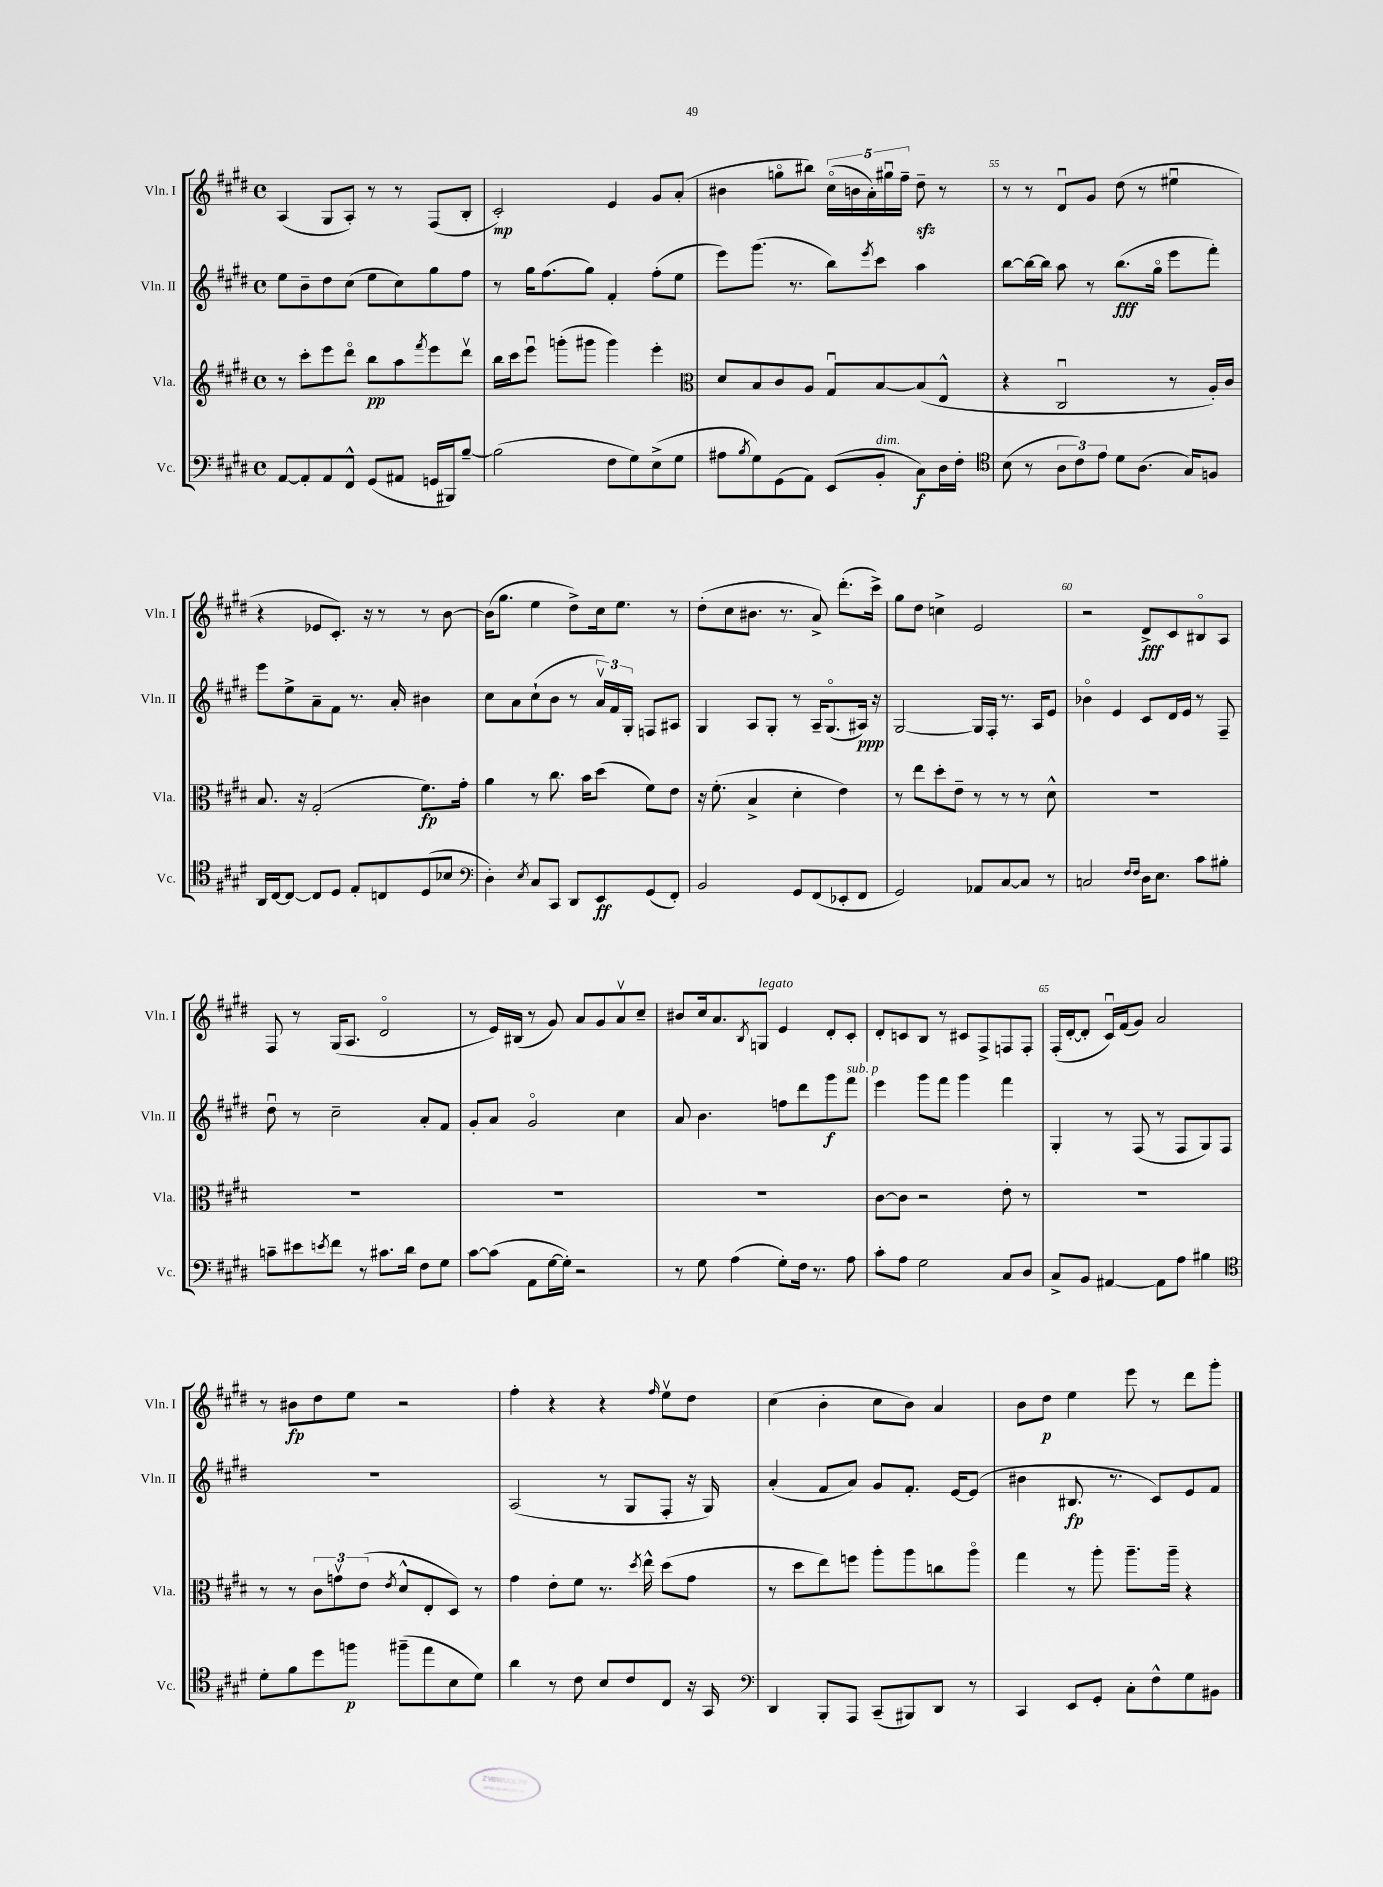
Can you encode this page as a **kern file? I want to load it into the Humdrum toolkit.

**kern	**dynam	**kern	**dynam	**kern	**dynam	**kern	**dynam
*part4	*part4	*part3	*part3	*part2	*part2	*part1	*part1
*staff4	*staff4	*staff3	*staff3	*staff2	*staff2	*staff1	*staff1
*I"Vc.	*	*I"Vla.	*	*I"Vln. II	*	*I"Vln. I	*
*I'Vc.	*	*I'Vla.	*	*I'Vln. II	*	*I'Vln. I	*
*clefF4	*	*clefG2	*	*clefG2	*	*clefG2	*
*k[f#c#g#d#]	*	*k[f#c#g#d#]	*	*k[f#c#g#d#]	*	*k[f#c#g#d#]	*
*M4/4	*	*M4/4	*	*M4/4	*	*M4/4	*
*met(c)	*	*met(c)	*	*met(c)	*	*met(c)	*
=52	=52	=52	=52	=52	=52	=52	=52
[8AA/L	.	8r	.	8ee\L	.	(4A/	.
8AA'/]	.	8ccc#'\L	.	8b~\	.	.	.
8AA/	.	8eee\	.	8dd#\	.	8G#/L	.
8FF#^^/J	.	8ddd#\J	.	(8cc#\J	.	8A'/J)	.
(8GG#/L	.	8bb\L	pp	8ee\L	.	8r	.
8AA#X/J	.	8aa\	.	8cc#\)	.	8r	.
.	.	8qfff#/	.	.	.	.	.
16GGn/LL	.	8eee\	.	8gg#\	.	(8F#/L	.
16BBB#X/J)	.	.	.	.	.	.	.
[8B~/J	.	8ddd#v\J	.	8ff#\J	.	8B'/J	.
=53	=53	=53	=53	=53	=53	=53	=53
(2B\]	.	16bb\LL	.	8r	.	2c#'/)	mp
.	.	16ccc#\J	.	.	.	.	.
.	.	8eeeu\J	.	16gg#\KL	.	.	.
.	.	.	.	(8.ff#\	.	.	.
.	.	(8gggn'\L	.	.	.	.	.
.	.	8ggg#X\J	.	8gg#\J)	.	.	.
8F#\L	.	4ggg#\)	.	4f#'/	.	4e/	.
8G#\)	.	.	.	.	.	.	.
(8E^\	.	4eee'\	.	(8ff#'\L	.	8g#/L	.
8G#\J	.	.	.	8ee\J	.	(8a'/J	.
=54	=54	=54	=54	=54	=54	=54	=54
*	*	*clefC3	*	*	*	*	*
8A#X\L	.	8d#/L	.	8eee\L)	.	4b#X\	.
8qB/	.	.	.	.	.	.	.
8G#\)	.	8B/	.	(8.ggg#\J	.	.	.
(8GG#\	.	8c#/	.	.	.	8ggn\L	.
.	.	.	.	8.r	.	.	.
8AA\J)	.	8A/J	.	.	.	8bb#X\J)	.
(8EE/L	.	8G#u/L	.	8bb\L)	.	(20cc#\LL	.
.	.	.	.	.	.	20bn\	.
.	.	.	.	.	.	20a'\)	.
.	.	.	.	8qeee/	.	.	.
!LO:TX:a:i:t=dim.	!	!	!	!	!	!	!
8BB'/J	.	[8B/	.	8ccc#\J	.	.	.
.	.	.	.	.	.	20gg#Xu\	.
.	.	.	.	.	.	20ff#~\JJ	.
8C#\L)	f	(8B/]	.	4aa\	.	8dd#zz~\	.
16D#\L	.	8E^^/J	.	.	.	8r	.
16F#'\JJ	.	.	.	.	.	.	.
=55	=55	=55	=55	=55	=55	=55	=55
*clefC4	*	*	*	*	*	*	*
(8B\	.	4r	.	[8bb\L	.	8r	.
8r	.	.	.	16bb\L_	.	8r	.
.	.	.	.	16bb\JJ]	.	.	.
12A\L	.	2C#u/	.	8aa\	.	8d#u/L	.
12c#\)	.	.	.	.	.	.	.
.	.	.	.	8r	.	8g#/J	.
12e\J	.	.	.	.	.	.	.
8d#\L	.	.	.	(8.bb\L	fff	(8dd#\	.
(8.A\J	.	.	.	.	.	8r	.
.	.	.	.	16gg#\Jk	.	.	.
.	.	8r	.	8eee\L	.	4ee#Xu\	.
16G#/KL)	.	.	.	.	.	.	.
8Fn/J	.	16A'/LL)	.	8fff#'\J)	.	.	.
.	.	16c#/JJ	.	.	.	.	.
!!LO:LB:g=z
=56	=56	=56	=56	=56	=56	=56	=56
16AA/LL	.	8.B/	.	8eee\L	.	4r	.
[16C#/J	.	.	.	.	.	.	.
8C#/J_	.	.	.	8ee^\	.	.	.
.	.	16r	.	.	.	.	.
8C#/L]	.	(2G#'/	.	8a~\	.	8e-X/L	.
8D#/J	.	.	.	8f#\J	.	8.c#'/J)	.
8E'/L	.	.	.	8.r	.	.	.
.	.	.	.	.	.	16r	.
8Cn/	.	.	.	.	.	8r	.
.	.	.	.	16a'/	.	.	.
(8D#/	.	8.f#\L)	fp	4b#X\	.	8r	.
8B-X/J	.	.	.	.	.	[8b\	.
.	.	16g#'\Jk	.	.	.	.	.
=57	=57	=57	=57	=57	=57	=57	=57
*clefF4	*	*	*	*	*	*	*
4D#'\)	.	4a\	.	8cc#\L	.	(16b\KL]	.
.	.	.	.	.	.	8.gg#\J	.
.	.	.	.	8a\	.	.	.
8qE/	.	.	.	.	.	.	.
8C#/L	.	8r	.	(8cc#`\	.	4ee\	.
8CC#/J	.	8.cc#\	.	8b\J	.	.	.
8DD#/L	.	.	.	8r	.	8dd#^\L)	.
.	.	16b\KL	.	.	.	.	.
8EE/	ff	(8dd#\J	.	24av/LL)	.	16cc#\k	.
.	.	.	.	24f#/	.	.	.
.	.	.	.	.	.	8.ee\J	.
.	.	.	.	24G#'/JJ	.	.	.
(8GG#/	.	8f#\L)	.	8Fn/L	.	.	.
8FF#'/J)	.	8e\J	.	8A#X/J	.	8r	.
=58	=58	=58	=58	=58	=58	=58	=58
2BB/	.	16r	.	4G#/	.	(8dd#'\L	.
.	.	(8.f#'\	.	.	.	.	.
.	.	.	.	.	.	8cc#\	.
.	.	4B^/	.	8A/L	.	8.b#X\J	.
.	.	.	.	8G#'/J	.	.	.
.	.	.	.	.	.	8.r	.
8GG#/L	.	4d#'\	.	8r	.	.	.
(8FF#/	.	.	.	16A~/KL	.	8a^/)	.
.	.	.	.	(8.G#/	.	.	.
8EE-X'/	.	4e\)	.	.	.	(8.ddd#'\L	.
8FF#/J	.	.	.	16A#X/Jk)	ppp	.	.
.	.	.	.	16r	.	16ccc#^\Jk)	.
=59	=59	=59	=59	=59	=59	=59	=59
2GG#/)	.	8r	.	[2G#/	.	8gg#\L	.
.	.	8ee\L	.	.	.	8dd#\J	.
.	.	8dd#'\	.	.	.	4ccn^\	.
.	.	8e~\J	.	.	.	.	.
8AA-X/L	.	8r	.	16G#/LL]	.	2e/	.
.	.	.	.	16F#'/JJ	.	.	.
[8C#/	.	8r	.	8.r	.	.	.
8C#/J]	.	8r	.	.	.	.	.
.	.	.	.	16A/KL	.	.	.
8r	.	8d#^^\	.	8e/J	.	.	.
=60	=60	=60	=60	=60	=60	=60	=60
2Cn/	.	1r	.	4b-X\	.	2r	.
.	.	.	.	4e/	.	.	.
16qqF#/LL	.	.	.	.	.	.	.
16qqF#/JJ	.	.	.	.	.	.	.
16D#\KL	.	.	.	8c#/L	.	8d#^/L	fff
8.E\J	.	.	.	.	.	.	.
.	.	.	.	16d#/L	.	8c#/	.
.	.	.	.	16e/JJ	.	.	.
8c#\L	.	.	.	8r	.	8B#X/	.
8B#X'\J	.	.	.	8F#~/	.	8A/J	.
!!LO:LB:g=z
=61	=61	=61	=61	=61	=61	=61	=61
8cn~\L	.	1r	.	8dd#u\	.	8F#/	.
8e#X\	.	.	.	8r	.	8r	.
8qen/	.	.	.	.	.	.	.
8f#\J	.	.	.	2cc#~\	.	(16G#/KL	.
.	.	.	.	.	.	8.A/J	.
8r	.	.	.	.	.	.	.
8.c#X\L	.	.	.	.	.	2d#/	.
16d#\Jk	.	.	.	.	.	.	.
8F#\L	.	.	.	8a'/L	.	.	.
8G#\J	.	.	.	8f#/J	.	.	.
=62	=62	=62	=62	=62	=62	=62	=62
[8c#\L	.	1r	.	8g#'/L	.	8r	.
(8c#\J]	.	.	.	8a/J	.	16e/LL)	.
.	.	.	.	.	.	(16B#X/JJ	.
8AA\L	.	.	.	2g#/	.	8r	.
[16G#\L	.	.	.	.	.	8g#/)	.
16G#'\JJ])	.	.	.	.	.	.	.
2r	.	.	.	.	.	8a/L	.
.	.	.	.	.	.	8g#/	.
.	.	.	.	4cc#\	.	8av/	.
.	.	.	.	.	.	8cc#~/J	.
=63	=63	=63	=63	=63	=63	=63	=63
8r	.	1r	.	8a/	.	8b#X/L	.
8G#\	.	.	.	4.b\	.	16cc#/k	.
.	.	.	.	.	.	8.a/	.
(4A\	.	.	.	.	.	.	.
.	.	.	.	.	.	8qB/	.
!	!	!	!	!	!	!LO:TX:a:i:t=legato	!
.	.	.	.	.	.	8Gn/J	.
8G#'\L)	.	.	.	8ffn\L	.	4e/	.
16F#\Jk	.	.	.	8ddd#\	.	.	.
8.r	.	.	.	.	.	.	.
.	.	.	.	8ggg#\	f	8d#'/L	.
!	!	!	!	!LO:TX:a:i:t=sub. p	!	!	!
8A\	.	.	.	8fff#\J	.	8c#'/J	.
=64	=64	=64	=64	=64	=64	=64	=64
8c#'\L	.	[8c#\L	.	4eee\	.	8d#'/L	.
8A\J	.	8c#\J]	.	.	.	8cn/	.
2G#\	.	2r	.	8ggg#\L	.	8B/J	.
.	.	.	.	8fff#\J	.	8r	.
.	.	.	.	4ggg#\	.	8c#X/L	.
.	.	.	.	.	.	8F#^/	.
8C#/L	.	8e'\	.	4fff#\	.	8Fn/	.
8D#/J	.	8r	.	.	.	8F'/J	.
=65	=65	=65	=65	=65	=65	=65	=65
8C#^/L	.	1r	.	4G#'/	.	(16F#'/LL	.
.	.	.	.	.	.	[16d#'/J	.
8BB/J	.	.	.	.	.	8d#'/J]	.
[4AA#X/	.	.	.	8r	.	16c#u/LL)	.
.	.	.	.	.	.	(16f#/J	.
.	.	.	.	(8F#/	.	8g#/J)	.
8AA#\L]	.	.	.	8r	.	2a/	.
8A\J	.	.	.	8F#/L	.	.	.
4B#X\	.	.	.	8G#/)	.	.	.
.	.	.	.	8F#/J	.	.	.
!!LO:LB:g=z
=66	=66	=66	=66	=66	=66	=66	=66
*clefC4	*	*	*	*	*	*	*
8d#'\L	.	8r	.	1r	.	8r	.
8f#\	.	8r	.	.	.	8b#X\L	fp
8dd#\	.	12c#\L	.	.	.	8dd#\	.
.	.	12gnv\	.	.	.	.	.
8ffn\J	p	.	.	.	.	8ee\J	.
.	.	(12e\J	.	.	.	.	.
.	.	8qe/	.	.	.	.	.
(8ff#X~\L	.	8d#^^/L	.	.	.	2r	.
8ee\	.	8E'/	.	.	.	.	.
8B\	.	8D#/J)	.	.	.	.	.
8d#\J)	.	8r	.	.	.	.	.
=67	=67	=67	=67	=67	=67	=67	=67
4a\	.	4g#\	.	(2A/	.	4ff#'\	.
8r	.	8e'\L	.	.	.	4r	.
8c#\	.	8f#\J	.	.	.	.	.
8B/L	.	8.r	.	8r	.	4r	.
8c#/	.	.	.	8G#/L	.	.	.
.	.	8qdd#/	.	.	.	.	.
.	.	16ee^^\	.	.	.	.	.
.	.	.	.	.	.	16qqff#/	.
8C#/J	.	(8dd#\L	.	8F#'/J	.	8eev\L	.
16r	.	8g#\J	.	16r	.	8dd#\J	.
16GG#/	.	.	.	16G#/)	.	.	.
=68	=68	=68	=68	=68	=68	=68	=68
*clefF4	*	*	*	*	*	*	*
4DD#/	.	8r	.	(4a'/	.	(4cc#\	.
.	.	8dd#\L	.	.	.	.	.
8BBB'/L	.	8ee\)	.	8f#/L	.	4b'\	.
8AAA/J	.	8ffn\J	.	8a/J)	.	.	.
(8CC#~/L	.	8aa'\L	.	8g#/L	.	8cc#\L	.
8BBB#X/)	.	8aa\	.	8.f#'/J	.	8b\J)	.
8DD#/J	.	8ccn\	.	.	.	4a/	.
.	.	.	.	[16e/KL	.	.	.
8r	.	8aa\J	.	(8e/J]	.	.	.
=69	=69	=69	=69	=69	=69	=69	=69
4CC#/	.	4gg#\	.	4b#X\	.	8b\L	.
.	.	.	.	.	.	8dd#\J	p
8EE/L	.	8r	.	8.B#X/	fp	4ee\	.
8GG#'/J	.	8aa'\	.	.	.	.	.
.	.	.	.	8.r	.	.	.
8C#'\L	.	8.aa~\L	.	.	.	8eee\	.
8F#^^\	.	.	.	8c#/L)	.	8r	.
.	.	16aa~\Jk	.	.	.	.	.
8G#\	.	4r	.	8e/	.	8ddd#\L	.
8BB#X\J	.	.	.	8f#/J	.	8ggg#'\J	.
==	==	==	==	==	==	==	==
*-	*-	*-	*-	*-	*-	*-	*-
